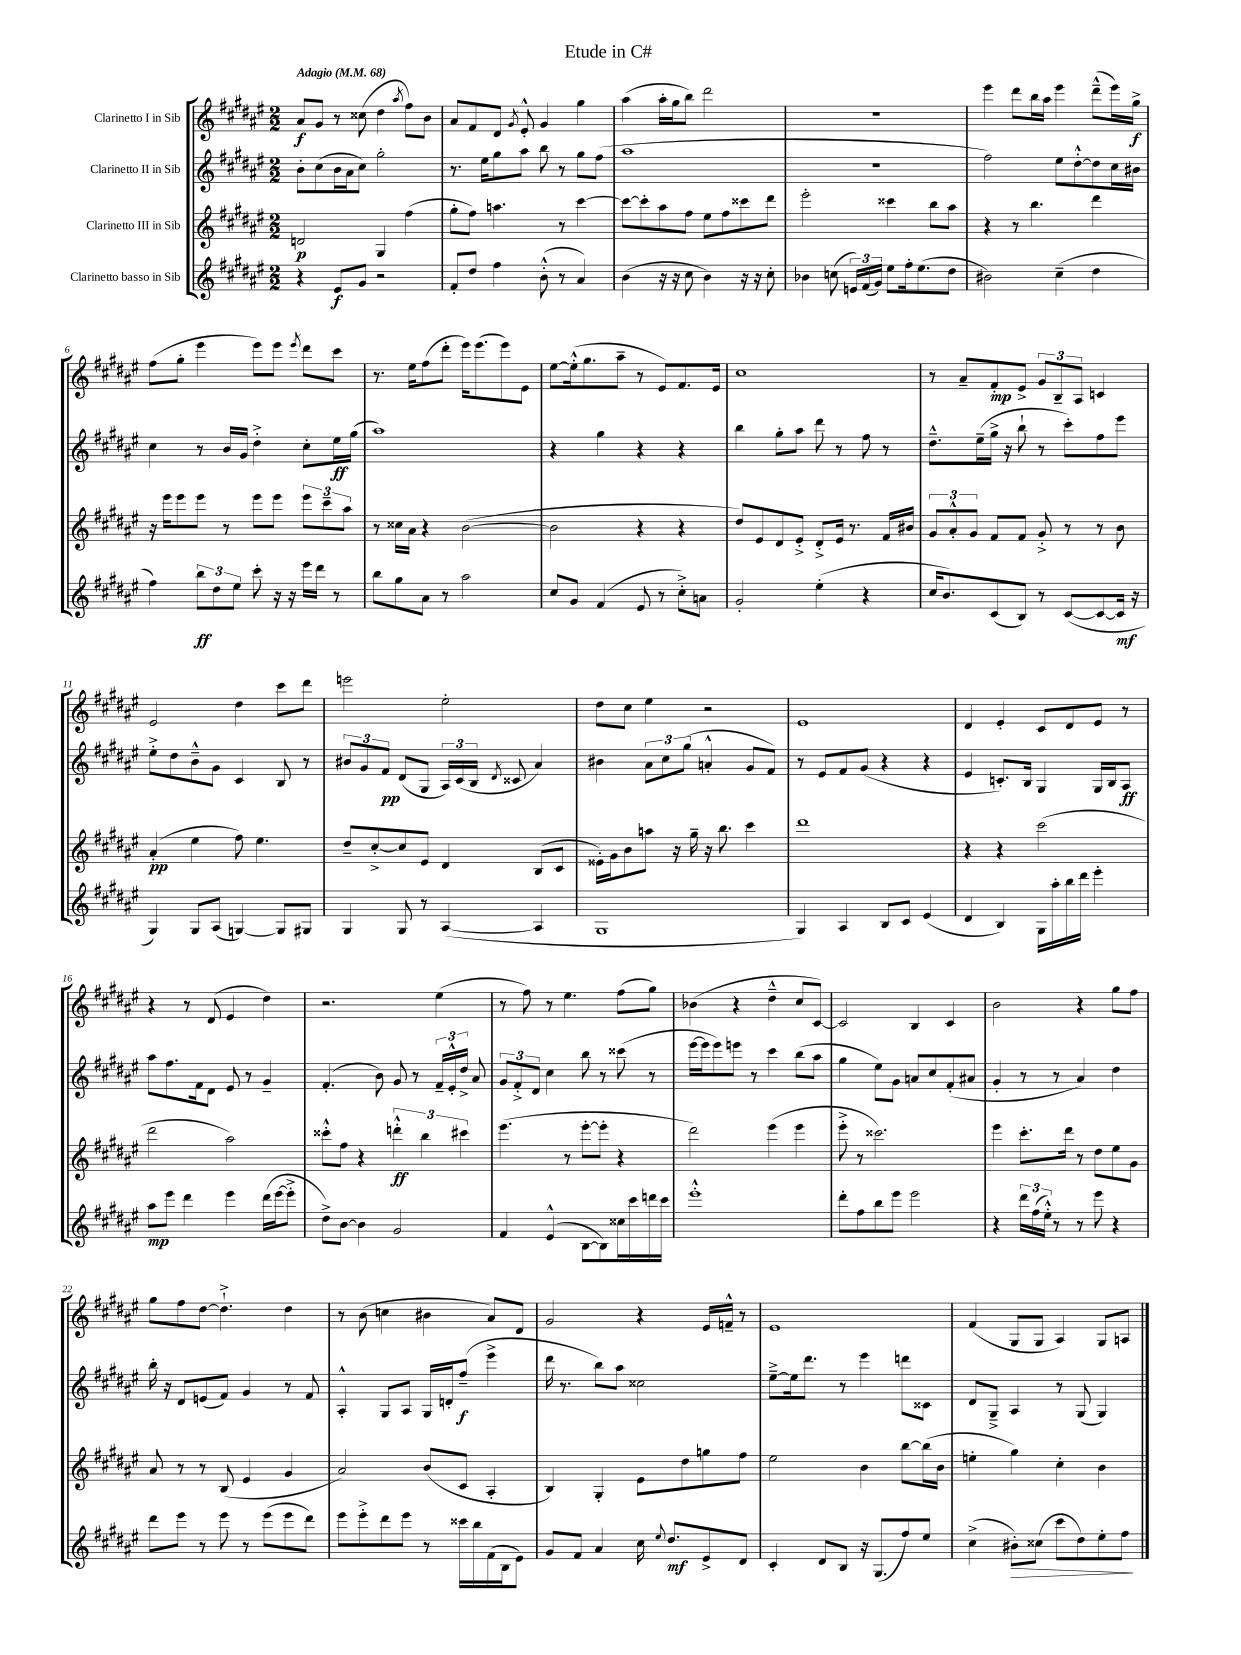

**kern	**kern	**kern	**kern
*staff4	*staff3	*staff2	*staff1
*clefG2	*clefG2	*clefG2	*clefG2
*k[f#c#g#d#a#e#]	*k[f#c#g#d#a#e#]	*k[f#c#g#d#a#e#]	*k[f#c#g#d#a#e#]
*M2/2	*M2/2	*M2/2	*M2/2
*MM68	*MM68	*MM68	*MM68
4r	2d	8b'	8a#
.	.	(8cc#	8g#
8e#	.	16b	8r
.	.	16a#	.
8g#	.	8cc#)	(8cc##
2r	4G#	2gg#'	4dd#
.	.	.	8qaa#
.	(4ff#	.	8ff#)
.	.	.	8b
=	=	=	=
8f#'	8gg#'	8.r	8a#
8dd#	8ff#)	.	8f#
.	.	16ee#	.
4ff#	4.aa	8gg#	8d#
.	.	.	8qg#
.	.	8aa#	8e#'^^
(8b'^^	.	8bb	4g#
8r	8r	8r	.
4a#)	[4ccc#	8gg#	4gg#
.	.	(8ff#	.
=	=	=	=
(4b	8ccc#_	1aa#	(4aa#
.	8ccc#']	.	.
16r	8aa#	.	16aa#'
16r	.	.	16gg#
8cc#	8ff#	.	8bb)
4b)	8ee#	.	2ddd#
.	8ff#	.	.
16r	8ccc##	.	.
16r	.	.	.
8cc#'	8ddd#	.	.
=	=	=	=
4b-	2eee#'	1r	1r
(8cc	.	.	.
24e)	.	.	.
(24f#	.	.	.
24g#)	.	.	.
8ee#	4ccc##	.	.
16ff#'	.	.	.
(8.ee#	.	.	.
.	8bb	.	.
8dd#	8aa#	.	.
=	=	=	=
2b#)	4r	2ff#)	4eee#
.	8r	.	8ddd#
.	4.bb	.	16bb
.	.	.	16aa#
(4cc#~	.	8ee#	4eee#
.	.	[8dd#'^^	.
4dd#	4ddd#	8dd#]	(8ddd#~^^
.	.	16cc#	16eee#)
.	.	16b#	16gg#^
=	=	=	=
4ff#)	16r	4cc#	(8ff#
.	16eee#	.	.
.	8eee#	.	8gg#'
12bb	8eee#	8r	4eee#
12dd#	.	.	.
.	8r	16b	.
12ee#	.	.	.
.	.	16g#	.
8ccc#'	8eee#	4dd#'^	8eee#)
16r	8eee#	.	8eee#
16r	.	.	.
.	.	.	8qeee#
16eee#	12eee#	8cc#'	8ddd#
16ddd#	.	.	.
.	12ccc#~	.	.
8r	.	16ee#	8ccc#
.	12aa#	.	.
.	.	(16gg#	.
=	=	=	=
8bb	8r	1aa#)	8.r
8gg#	16cc##	.	.
.	16a#	.	16ee#
8a#	4r	.	(8ff#
8r	.	.	8ddd#'
2aa#	([2b	.	16eee#)
.	.	.	(8.eee#
.	.	.	8eee#)
.	.	.	8e#
=	=	=	=
8cc#	2b]	4r	[8ee#
8g#	.	.	(16ee#'^^]
.	.	.	8.gg#
(4f#	.	4gg#	.
.	.	.	8aa#~
8e#	4r	4r	8r
8r	.	.	8e#)
8cc#'^)	4r	4r	8.f#
8a	.	.	.
.	.	.	16e#
=	=	=	=
2g#'	8dd#)	4bb	1cc#
.	8e#	.	.
.	8d#	8gg#'	.
.	8e#'^	8aa#	.
(4ee#'	8d#'^	8ddd#	.
.	16e#	8r	.
.	8.r	.	.
4r	.	8ff#	.
.	16f#	8r	.
.	16b#	.	.
=	=	=	=
16cc#	12g#	8.dd#~^^	8r
8.b)	.	.	.
.	12a#'^^	.	.
.	.	.	8a#~
.	12g#	.	.
.	.	(16ee#~	.
(8c#	8f#	16gg#^	8f#'
.	.	16r	.
8B)	8f#	8bb`	8e#^
8r	8g#'^	8r	12g#
.	.	.	12B~
([8c#	8r	8ccc#')	.
.	.	.	12A#
8c#_	8r	8ff#	4c
16c#]	8b	8eee#	.
16r	.	.	.
=	=	=	=
4G#)	(4a#'	8ee#'^	2e#
.	.	8dd#	.
8G#	4ee#	8b~^^	.
(8A#	.	8g#	.
[4G)	8ff#)	4c#	4dd#
.	4.ee#	.	.
8G]	.	8B	8ccc#
8G#	.	8r	8ddd#
=	=	=	=
4G#	8dd#~	12b#	2eee
.	.	12g#	.
.	[8cc#'^	.	.
.	.	12f#	.
8G#	8cc#]	(8d#	.
8r	8e#	8G#	.
([4A#	4d#	24A#)	2ee#'
.	.	(24c#	.
.	.	24B	.
.	.	8qd#	.
.	.	8c##	.
4A#]	(8B	4a#)	.
.	8c#	.	.
=	=	=	=
1G#	16e##')	4b#	8dd#
.	16g#	.	.
.	8b	.	8cc#
.	8aa	12a#	4ee#
.	.	12cc#	.
.	16r	.	.
.	.	(12gg#	.
.	16gg#~	.	.
.	16r	4a'^^	2r
.	8.bb	.	.
.	4ccc#	8g#	.
.	.	8f#)	.
=	=	=	=
4G#)	1ddd#	8r	1e#
.	.	8e#	.
4A#	.	8f#	.
.	.	(8g#	.
8B	.	4r	.
8c#	.	.	.
(4e#	.	4r	.
=	=	=	=
4d#	4r	4e#	4d#
4B)	4r	8.c')	4e#'
.	.	16B	.
16G#	(2ccc#	4G#	8c#
16aa#'	.	.	.
16bb	.	.	8d#
16ddd#	.	.	.
4eee#'	.	16G#	8e#
.	.	16B	.
.	.	8A#	8r
=	=	=	=
8aa#	2ddd#	8aa#	4r
8eee#	.	8.ff#	.
4ddd#	.	.	8r
.	.	16f#	.
.	.	8d#	(8d#
4eee#	2aa#)	8e#	4e#
.	.	8r	.
(16ddd#	.	4g#~	4dd#)
[16eee#	.	.	.
8eee#'^]	.	.	.
=	=	=	=
8dd#^)	8ccc##'^^	(4.f#'	2.r
[8b	8ff#	.	.
4b]	4r	.	.
.	.	8b)	.
2g#	6ddd'^^	8g#	.
.	.	8r	.
.	6bb	.	.
.	.	24f#~	(4ee#
.	.	24e#'^^	.
.	6ccc#	24dd#^	.
.	.	8a#	.
=	=	=	=
4f#	(4.eee#	12g#	8r
.	.	12f#'^	.
.	.	.	8ff#)
.	.	12d#	.
(4e#^^	.	4cc#	8r
.	8r	.	4.ee#
[8B	[8eee#'	8bb	.
8B])	8eee#']	8r	.
16cc##	4r	(8ccc##	(8ff#
16ccc#	.	.	.
16ddd	.	8r	8gg#)
16ccc#	.	.	.
=	=	=	=
1eee#'^^	2ddd#)	[16eee#	(4b-
.	.	16eee#]	.
.	.	8eee#)	.
.	.	8eee	4r
.	.	8r	.
.	(4eee#	4ccc#	4dd#~^^
.	4eee#	(8bb	8cc#
.	.	8aa#	[8c#)
=	=	=	=
8ddd#'	8eee#'^	4gg#	2c#]
8ff#	8r	.	.
8bb	2.ccc##)	8ee#)	.
8eee#	.	8g#	.
2eee#	.	8a	4B
.	.	8cc#	.
.	.	(8f#'	4c#
.	.	8a#	.
=	=	=	=
4r	4eee#	4g#'	2b
24ddd#	8.ccc#'	8r	.
(24ff#	.	.	.
24ee#'^^)	.	.	.
8r	.	8r	.
.	16ddd#	.	.
8r	8r	4a#)	4r
8eee#	8dd#	.	.
4r	8ee#	4dd#	8gg#
.	8g#	.	8ff#
=	=	=	=
8ddd#	8a#	16bb'	8gg#
.	.	16r	.
8eee#	8r	8d#	8ff#
8r	8r	(8e	[8dd#
8eee#	(8B	8f#)	4.dd#`^]
8r	4e#	4g#	.
(8eee#	.	.	.
8eee#	4g#	8r	4dd#
8ddd#)	.	8f#	.
=	=	=	=
8eee#	2a#)	4A#'^^	8r
8eee#'^	.	.	(8b
8ddd#	.	8G#	4cc
8eee#	.	8A#	.
8r	(8b	16G#	4b#
.	.	16d'	.
16ccc##	8c#	(8ff#~	.
16bb	.	.	.
(16f#	4A#'	4eee#^	8a#)
16B	.	.	.
8e#)	.	.	8d#
=	=	=	=
8g#	4B)	16ddd#	2g#
.	.	8.r	.
8f#	.	.	.
4a#	4G#'	8bb)	.
.	.	8aa#	.
16cc#	8e#	2cc##	4r
8qqee#	.	.	.
8.dd#	.	.	.
.	8dd#	.	.
8e#^	8gg	.	16e#
.	.	.	16f~^^
8d#	8ff#	.	8r
=	=	=	=
4c#'	2ee#	[8ee#~^	1e#
.	.	16ee#]	.
.	.	8.ddd#	.
8d#	.	.	.
8B	.	8r	.
16r	4b	4eee#	.
(8.G#	.	.	.
8ff#)	[8bb	8ddd	.
8ee#	(16bb]	8c##	.
.	16b	.	.
=	=	=	=
(4cc#^	4ee'	8d#	(4f#
.	.	8G#~^	.
8b#')	4gg#)	4A#	8G#
(8cc##	.	.	8G#
8ccc#	4cc#'	8r	4A#)
8dd#)	.	(8G#	.
8ee#'	4b	4G#)	8G#
8ff#	.	.	8A
==	==	==	==
*-	*-	*-	*-
